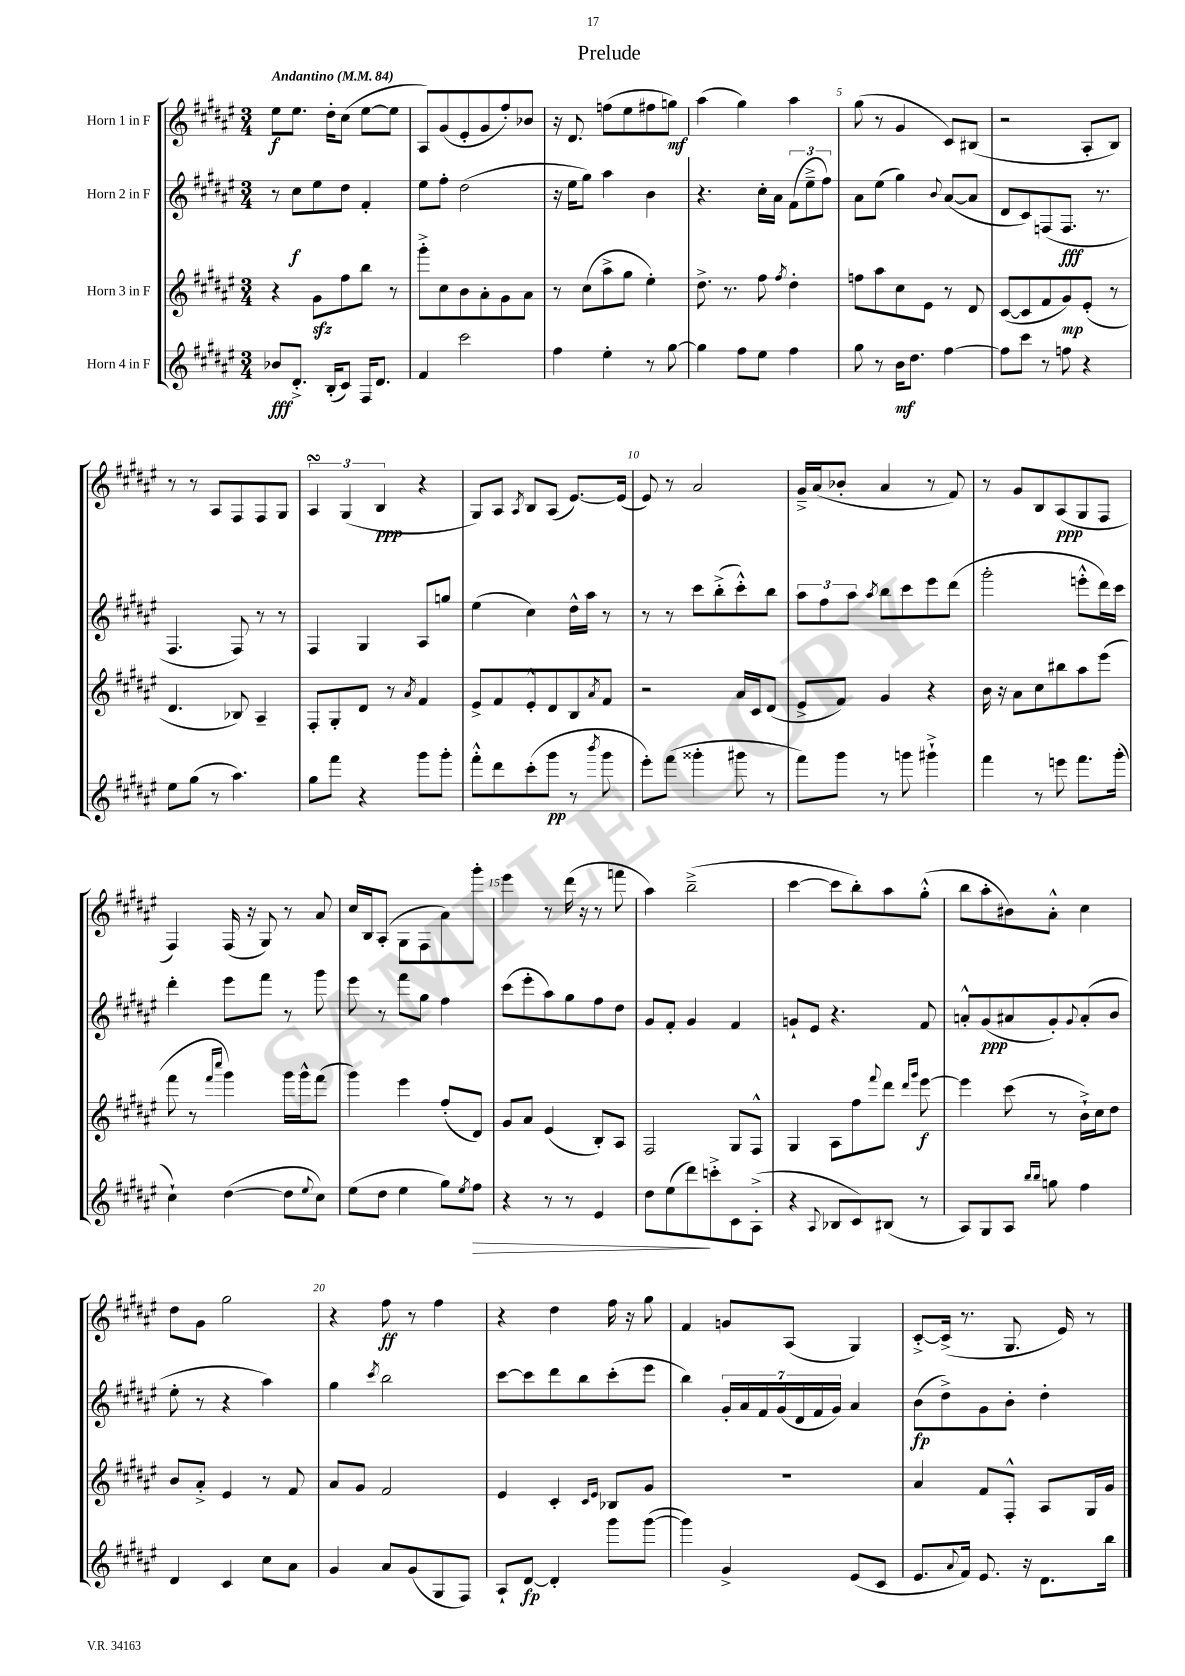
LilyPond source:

\header { title = "Prelude" }
<<
\new StaffGroup <<
\new Staff = "s0" \with { instrumentName = "Horn 1 in F" } {
    \clef treble \key fis \major \numericTimeSignature \time 3/4 \tempo "Andantino" 4 = 84
    eis''8\f eis''8. dis''16-. cis''8( eis''8~ eis''8 |
    ais8) gis'8( eis'8-. gis'8 fis''8-.) bes'8 |
    r16 dis'8. f''8( eis''8 fis''8 g''8\mf) |
    ais''4( gis''4) ais''4 |
    gis''8( r8 gis'4 cis'8) bis8( |
    r2 ais8-. b8) |
    r8 r8 ais8 fis8 fis8 gis8 |
    \tuplet 3/2 { ais4\turn gis4( b4\ppp } r4 |
    gis8) ais8 \acciaccatura { ais8 } b8 ais8( eis'8.~) eis'16( |
    eis'8) r8 ais'2 |
    gis'16---> ais'16( bes'8-. ais'4 r8 fis'8) |
    r8 gis'8 b8 ais8\ppp( gis8 fis8 |
    fis4) fis16( r16 gis8) r8 ais'8 |
    cis''16 b16 ais8-.( gis8 fis8 ais'8) gis'''8-. |
    eis'''4 r8 dis'''16( r16 r8 f'''8 |
    ais''4) b''2--->( |
    cis'''4~ cis'''8 b''8-.) ais''8 gis''8-.-^( |
    b''8 ais''8-. bis'8) ais'8-.-^ cis''4 |
    dis''8 gis'8 gis''2 |
    r4 fis''8\ff r8 fis''4 |
    r4 dis''4 fis''16 r16 gis''8 |
    fis'4 g'8 ais8( gis4) |
    cis'8~-.-> cis'16->( r8. gis8. eis'16) r8 \bar "|." |
}
\new Staff = "s1" \with { instrumentName = "Horn 2 in F" } {
    \clef treble \key fis \major \numericTimeSignature \time 3/4
    r8 cis''8\f eis''8 dis''8 fis'4-. |
    eis''8 fis''8-. dis''2( |
    r16 eis''16 gis''8) ais''4 b'4 |
    r4. cis''16-. ais'16 \tuplet 3/2 { fis'8( eis''8---> fis''8) } |
    ais'8 eis''8( gis''4) \appoggiatura { b'8 } ais'8~( ais'8 |
    dis'8 cis'8) f8( f8.\fff r8. |
    fis4. fis8) r8 r8 |
    fis4 gis4 ais8 g''8 |
    eis''4( cis''4) dis''16-^ ais''16 r8 |
    r8 r8 cis'''8 b''8-.->( cis'''8-.-^) b''8 |
    \tuplet 3/2 { ais''8 fis''8 ais''8 } \acciaccatura { ais''8 } b''8 cis'''8 eis'''8 dis'''8( |
    gis'''2-. e'''8-.-^ dis'''16) cis'''16 |
    dis'''4-. eis'''8 fis'''8 r8 gis'''8 |
    eis'''8 r8 fis'''8 gis''8 fis''4 |
    cis'''8( eis'''8-. ais''8) gis''8 fis''8 dis''8 |
    gis'8 fis'8-. gis'4 fis'4 |
    g'8-! eis'8 r4. fis'8 |
    a'8-.-^ gis'8\ppp( ais'8 gis'8-.) \appoggiatura { gis'8 } ais'8-.( b'8 |
    eis''8-. r8 r4 ais''4) |
    gis''4 \acciaccatura { cis'''8 } b''2 |
    cis'''8~ cis'''8 dis'''8 b''8 cis'''8-.( eis'''8 |
    b''4) \tuplet 7/4 { gis'16-. ais'16 fis'16 gis'16( dis'16 fis'16 gis'16) } ais'4 |
    b'8\fp( dis''8->) gis'8 b'8-. dis''4-. \bar "|." |
}
\new Staff = "s2" \with { instrumentName = "Horn 3 in F" } {
    \clef treble \key fis \major \numericTimeSignature \time 3/4
    r4 gis'8\sfz fis''8 b''8 r8 |
    gis'''8-.-> cis''8 b'8 ais'8-. gis'8 ais'8 |
    r8 cis''8( ais''8-> gis''8 eis''4-.) |
    dis''8.-> r8. fis''8 \acciaccatura { fis''8 } dis''4-. |
    f''8 ais''8 cis''8 eis'8 r8 dis'8 |
    cis'8~( cis'8 fis'8 gis'8\mp) eis'8-.( r8 |
    dis'4. bes8) ais4-- |
    fis8-. gis8-. dis'8 r8 \acciaccatura { ais'8 } fis'4 |
    eis'8-> fis'8 eis'8-.-^ dis'8 b8 \acciaccatura { ais'8 } fis'8 |
    r2 ais'16 cis'16 dis'8( |
    eis'8-> fis'8) gis'4 r4 |
    b'16 r16 ais'8 cis''8 bis''8 ais''8 eis'''8( |
    fis'''8 r8 \grace { fis'''16 cis''''16 } gis'''4) gis'''16 gis'''16-^ fis'''8( |
    gis'''4) eis'''4 fis''8-.( dis'8) |
    gis'8 ais'8 eis'4( b8-.) ais8 |
    fis2 gis8 fis8-^ |
    gis4 ais8 fis''8 \appoggiatura { fis'''8 } dis'''8 \grace { dis'''16 gis'''16 } eis'''8~\f |
    eis'''4 cis'''8( r8 b'16-!->) cis''16 dis''8 |
    b'8 ais'8-.-> eis'4 r8 fis'8 |
    ais'8 gis'8 fis'2 |
    eis'4 cis'4-. \grace { cis'16 eis'16 } bes8 gis'8 |
    R2. |
    ais'4 fis'8 fis8-.-^ ais8 gis16 gis'16 \bar "|." |
}
\new Staff = "s3" \with { instrumentName = "Horn 4 in F" } {
    \clef treble \key fis \major \numericTimeSignature \time 3/4
    bes'8\fff dis'8.-.-> b16-.( cis'8) fis16 dis'8. |
    fis'4 cis'''2 |
    fis''4 eis''4-. r8 gis''8~ |
    gis''4 fis''8 eis''8 fis''4 |
    gis''8 r8 b'16\mf dis''8. fis''4~ |
    fis''8 cis'''8 r8 f''8 r4 |
    eis''8 gis''8( r8 ais''4.) |
    gis''8 fis'''8 r4 gis'''8 gis'''8-. |
    fis'''8-.-^ dis'''8 cis'''8-.( gis'''8\pp r8 \acciaccatura { b'''8 } gis'''8 |
    eis'''8-.) fis'''8( gisis'''4-. gis'''8 r8 |
    fis'''8) gis'''8 r8 g'''8 gis'''4-!-> |
    fis'''4 r8 e'''8 fis'''8. gis'''16-.( |
    cis''4-!) dis''4~( dis''8 \appoggiatura { eis''8 } cis''8) |
    eis''8( dis''8 eis''4 gis''8) \acciaccatura { eis''8 } fis''8\> |
    r4 r8 r8 eis'4 |
    dis''8 eis''8( dis'''8\!) c'''8-.-> cis'8 ais8-.->( |
    r4 \appoggiatura { ais8 } bes8 cis'8) bis8( r8 |
    ais8) gis8 ais8 \grace { b''16 b''16 } g''8 fis''4 |
    dis'4 cis'4 cis''8 ais'8 |
    gis'4 ais'8 gis'8( gis8 fis8) |
    ais8-! dis'8~\fp dis'4-. gis'''8 gis'''8~( |
    gis'''4) gis'4-> eis'8( cis'8 |
    eis'8. \appoggiatura { ais'8 } fis'16) eis'8. r16 dis'8. b''16 \bar "|." |
}
>>
>>
\layout { \context { \Score \override BarNumber.break-visibility = ##(#f #t #t) barNumberVisibility = #(every-nth-bar-number-visible 5) } }
